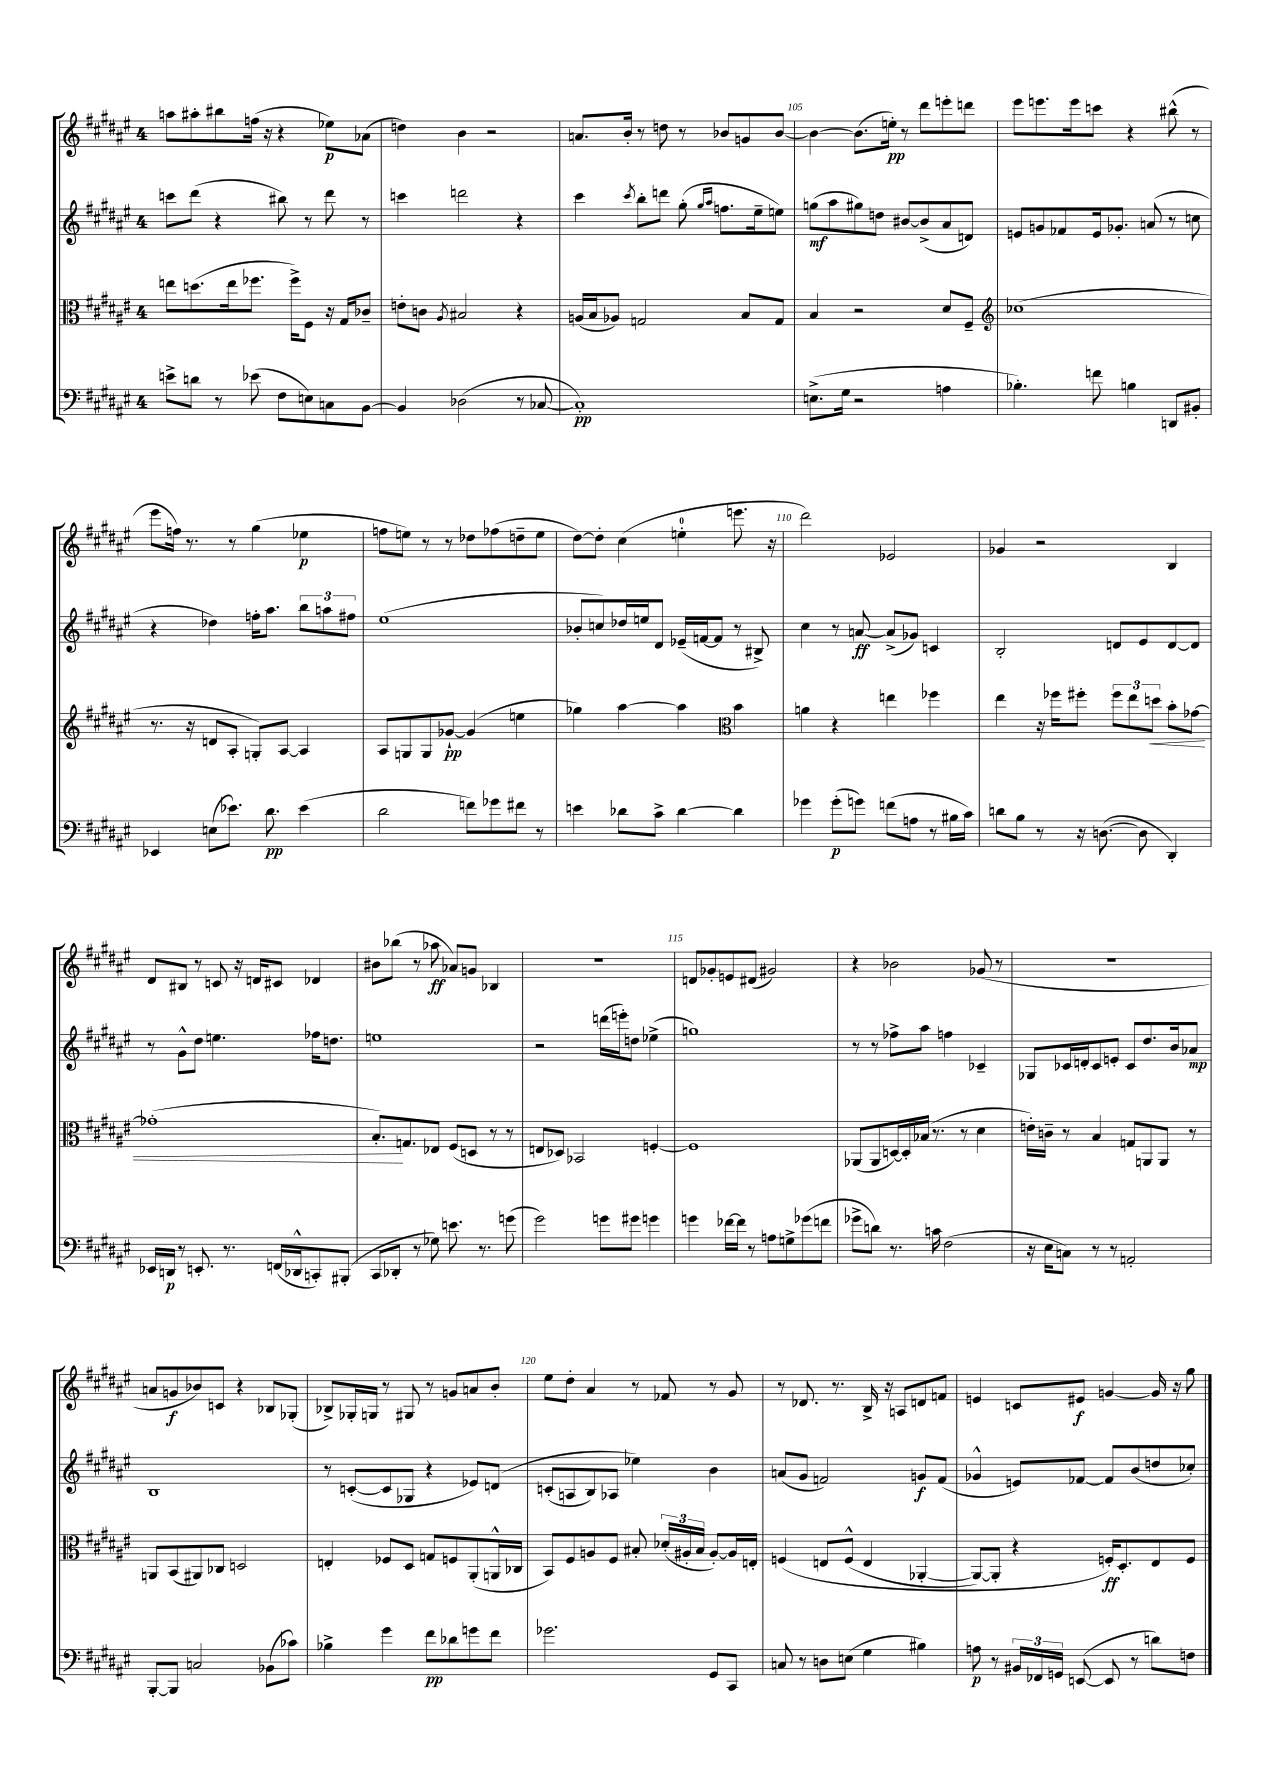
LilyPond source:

<<
\new StaffGroup <<
\new Staff = "s0" {
    \clef treble \key fis \major \once \override Staff.TimeSignature.style = #'single-digit \time 4/4
    \autoBeamOff a''8[ ais''8-. bis''8 f''16]( r16 r4 ees''8[\p) aes'8]( |
    d''4) b'4 r2 |
    a'8.[ b'16]-. r8 d''8 r8 bes'8[ g'8 bes'8]~ |
    bes'4~ bes'8.[( e''16]-.\pp) r8 dis'''8[ e'''8-. d'''8] |
    eis'''8[ e'''8. e'''16 c'''8] r4 bis''8-^( r8 |
    eis'''8[ f''16]) r8. r8 gis''4( ees''4\p |
    f''8[ e''8]) r8 r8 des''8[ fes''8( d''8-- e''8] |
    dis''8[~) dis''8]-. cis''4( e''4-0-. e'''8. r16 |
    dis'''2) ees'2 |
    ges'4 r2 b4 |
    dis'8[ bis8] r8 c'8 r16 d'16[ cis'8] des'4 |
    bis'8[ bes''8]( r8 aes''8\ff aes'8[) g'8] bes4 |
    R1 |
    d'8[ ges'8-. e'8 dis'8]( gis'2) |
    r4 bes'2 ges'8( r8 |
    R1 |
    a'8[ g'8\f bes'8) c'8] r4 bes8[ ges8]-.( |
    bes8[->) ges16-. g16] r8 gis8 r8 g'8[ a'8 b'8]-. |
    eis''8[ dis''8]-. ais'4 r8 fes'8 r8 gis'8 |
    r8 des'8. r8. b16-> r16 a8[ d'8 f'8] |
    e'4 c'8[ eis'8]\f g'4~ g'16 r16 gis''8 \bar "|." |
}
\new Staff = "s1" {
    \clef treble \key fis \major \once \override Staff.TimeSignature.style = #'single-digit \time 4/4
    \autoBeamOff c'''8[ dis'''8]( r4 bis''8) r8 dis'''8 r8 |
    c'''4 d'''2 r4 |
    cis'''4 \acciaccatura { cis'''8 } b''8[-. d'''8] gis''8-.( \grace { gis''16[ ais''16] } f''8.[ eis''16-- e''8]) |
    g''8[\mf( ais''8 gis''8) d''8] bis'8[~ bis'8->( ais'8 d'8]) |
    e'8[ g'8 fes'8 e'16 ges'8.]-. a'8( r8 c''8 |
    r4 des''4) f''16[-. ais''8.] \tuplet 3/2 { b''8[ a''8 fis''8] } |
    eis''1( |
    bes'8[-. c''8) des''16 e''16 dis'8] ees'16[--( f'16~ f'8] r8 bis8->) |
    cis''4 r8 a'8~\ff a'8[->( ges'8]) c'4 |
    b2-. d'8[ eis'8 d'8~ d'8] |
    r8 gis'8[-^ dis''8] e''4. fes''16[ d''8.] |
    e''1 |
    r2 d'''16[( e'''16-.) d''8] ees''4->( |
    g''1) |
    r8 r8 fes''8[-> ais''8] f''4 ces'4-- |
    ges8[ ces'16 d'16-. ces'8 e'8]-. ces'8[ dis''8. b'16 aes'8]\mp |
    b1 |
    r8 c'8[~-.( c'8 ges8] r4 ees'8[) d'8]\( |
    c'8[-.( a8 b8) aes8] ees''4\) b'4 |
    a'8[( gis'8] f'2) g'8[\f f'8]( |
    ges'4-^ e'8[) fes'8]~ fes'8[ b'8( d''8 ces''8]-.) \bar "|." |
}
\new Staff = "s2" {
    \clef alto \key fis \major \once \override Staff.TimeSignature.style = #'single-digit \time 4/4
    \autoBeamOff e''8[ d''8.( e''16 fes''8.] fes''16[->) fis8] r16 gis16[ ces'8]-- |
    e'8[-. c'8] \acciaccatura { ais8 } bis2 r4 |
    a16[( b16 aes8]) g2 b8[ g8] |
    b4 r2 dis'8[ fis8]-- |
    \clef treble ces''1( |
    r8. r16 d'8[ ais8]-. g8[-.) ais8]~ ais4 |
    ais8[ g8 g8 ges'8]~-!\pp ges'4( e''4 |
    ges''4) ais''4~ ais''4 \clef alto b'4 |
    a'4 r4 e''4 fes''4 |
    eis''4 r16 fes''16[ fis''8]-. \tuplet 3/2 { fis''8[ eis''8 d''8]\< } b'8[-. ges'8]~ |
    ges'1-.( |
    b8.[-.\!) g8. ees8] fis8[( d8] r8 r8 |
    e8[ des8]) bes,2 f4~-. |
    f1 |
    aes,8[( aes,8 d16~) d16-. bes16]( r8. r8 dis'4 |
    e'16[-.) c'16]-- r8 b4 g8[ a,8 a,8] r8 |
    a,8[ b,8( ais,8) ces8] d2 |
    e4-. fes8[ dis8] g8[ f8 ais,8-.( a,16-^ ces16] |
    b,8[) fis8 a8 fis8] bis8-. \tuplet 3/2 { des'16[-.( ais16-. bis16] } ais8[~-.) ais16 e16]-. |
    f4\( e8[ f8]-^( e4 aes,4~-. |
    aes,8[~) aes,8]-. r4 f16[-.\ff\) dis8.-. eis8 f8] \bar "|." |
}
\new Staff = "s3" {
    \clef bass \key fis \major \once \override Staff.TimeSignature.style = #'single-digit \time 4/4
    \autoBeamOff e'8[-> d'8] r8 ees'8( fis8[ e8) c8 b,8]~ |
    b,4 des2( r8 ces8~ |
    ces1-.\pp) |
    e8.[->( gis16] r2 a4 |
    bes4.-.) f'8 b4 d,8[ bis,8]-. |
    ees,4 e8[( ees'8.]) dis'8.\pp ees'4( |
    dis'2 f'8[) ges'8 fis'8] r8 |
    e'4 des'8[ cis'8]-> des'4~ des'4 |
    ges'4 ges'8[-.\p( g'8]) f'8[( a8] r8 bis16[ cis'16]) |
    d'8[ b8] r8 r16 d8.~( d8 dis,4-.) |
    ees,16[ d,16]\p r8 e,8.-. r8. f,16[( des,16-^ c,8-.) bis,,8]-.( |
    cis,8[ des,8]-. r8 ges8) e'8. r8. g'8( |
    gis'2) g'8[ gis'8] g'4 |
    g'4 fes'16[~ fes'16] r8 a8[ g8-> ges'8( f'8] |
    ges'8[-> d'8]) r8. c'16 fis2( |
    r16 eis16[ c8]) r8 r8 a,2-. |
    b,,8[~-. b,,8] c2 bes,8[( ces'8]) |
    bes4-> gis'4 fis'8[\pp des'8 g'8 fis'8] |
    ges'2. gis,8[ cis,8] |
    c8 r8 d8[ e8]( gis4 bis4) |
    a8\p r8 \tuplet 3/2 { bis,16[ fes,16 g,16] } e,8~( e,8 r8 d'8[) f8] \bar "|." |
}
>>
>>
\layout { \context { \Score currentBarNumber = #102 \override BarNumber.break-visibility = ##(#f #t #t) barNumberVisibility = #(every-nth-bar-number-visible 5) } }
